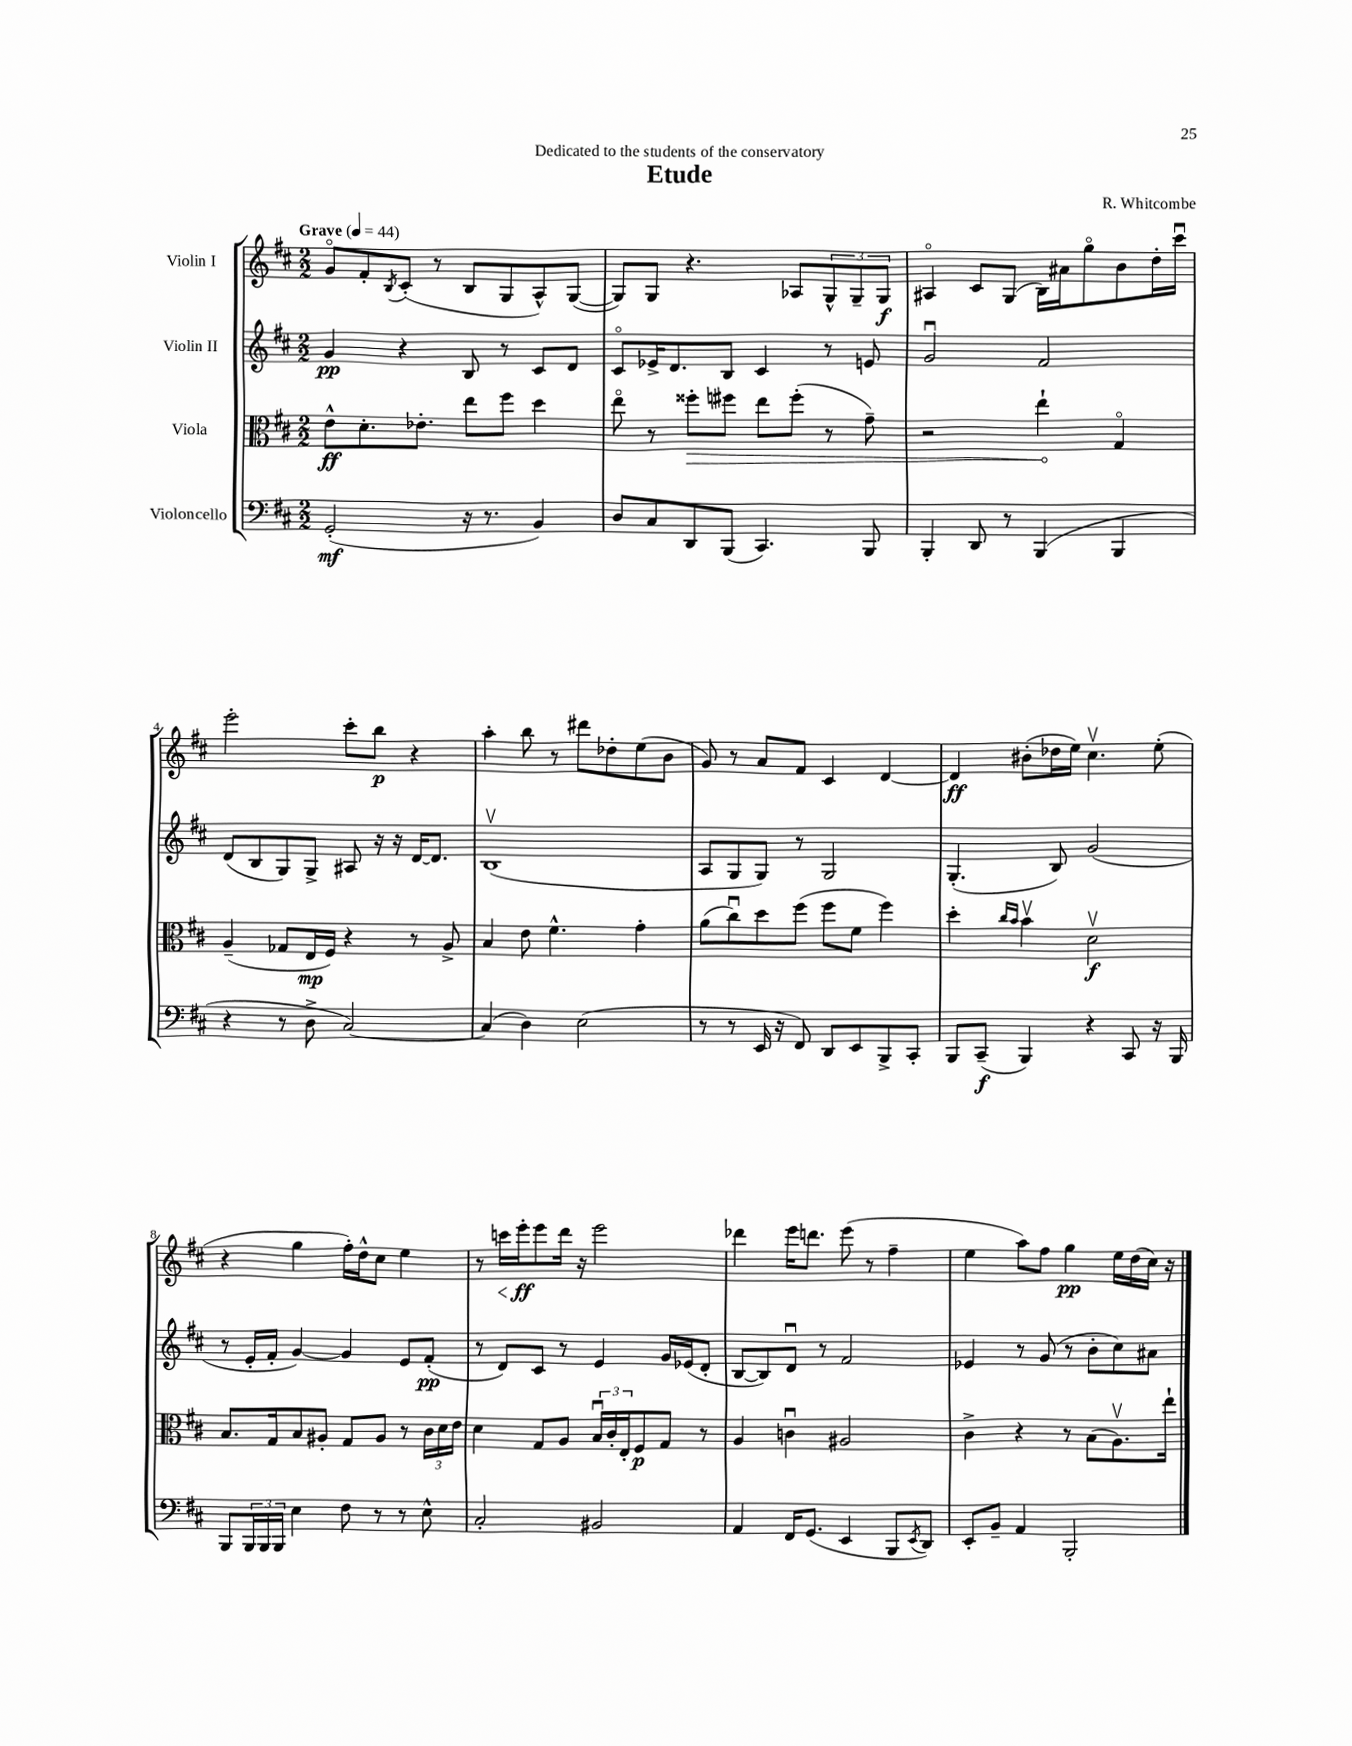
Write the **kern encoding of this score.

**kern	**kern	**kern	**kern
*staff4	*staff3	*staff2	*staff1
*clefF4	*clefC3	*clefG2	*clefG2
*k[f#c#]	*k[f#c#]	*k[f#c#]	*k[f#c#]
*M2/2	*M2/2	*M2/2	*M2/2
*MM44	*MM44	*MM44	*MM44
(2GG'/	8e^^\L	4g/	8go/L
.	8.d'\	.	8f#'/
.	.	.	8qB/
.	.	4r	(8c#'/J
.	8.e-'\J	.	.
.	.	.	8r
16r	8ee\L	8B/	8B/L
8.r	.	.	.
.	8ff#\J	8r	8G/
4BB/)	4dd\	8c#/L	8A^^/)
.	.	8d/J	([8G/J
=	=	=	=
8D/L	8eeo\	8c#o/L	8G/]L)
8C#/	8r	16e-^/K	8G/J
.	.	8.d/	.
8DD/	8ff##'\L	.	4.r
(8BBB/J	8ff#\J	8B/J	.
4.CC#/)	8ee\L	4c#/	.
.	(8ff#'\J	.	8A-/L
.	8r	8r	12G^^/
.	.	.	12G~/
8BBB/	8g~\)	8e/	.
.	.	.	12G/J
=	=	=	=
4BBB'/	2r	2gu/	4A#o/
8DD/	.	.	8c#/L
8r	.	.	(8G/J
(4BBB/	4ee`\	2f#/	16B\LL)
.	.	.	16a#\J
.	.	.	8ggo\
4BBB/	4Go/	.	8b\
.	.	.	16dd'\L
.	.	.	16ccc#u\JJ
=	=	=	=
4r	(4A~/	(8d/L	2eee'\
.	.	8B/	.
8r	8G-/L	8G/)	.
8D^\	16E/L	8G^/J	.
.	16F#/JJ)	.	.
[2C#/)	4r	8A#/	8ccc#'\L
.	.	16r	8bb\J
.	.	16r	.
.	8r	[16d/LK	4r
.	.	8.d/]J	.
.	8A^/	.	.
=	=	=	=
(4C#/]	4B/	(1Bv	4aa'\
4D\)	8e\	.	8bb\
.	4.f#^^\	.	8r
(2E\	.	.	8ddd#\L
.	.	.	8dd-'\
.	4g'\	.	(8ee\
.	.	.	8b\J
=	=	=	=
8r	(8a\L	8A/L	8g/)
8r	8cc#u\)	8G/	8r
16EE/	8dd\	8G/J)	8a/L
16r	.	.	.
8FF#/)	(8ff#\J	8r	8f#/J
8DD/L	8ff#\L	2G/	4c#/
8EE/	8f#\J	.	.
8BBB^/	4ff#\)	.	[4d/
8CC#'/J	.	.	.
=	=	=	=
8BBB/L	4dd'\	(4.G'/	4d/]
(8CC#~/J	.	.	.
.	16qqcc#/LL	.	.
.	16qqb/JJ	.	.
4BBB/)	4bv\	.	(8b#'\L
.	.	8B/)	16dd-\L
.	.	.	16ee\JJ)
4r	2dv\	(2g/	4.cc#v\
8CC#/	.	.	.
16r	.	.	(8ee'\
16BBB/	.	.	.
=	=	=	=
8BBB/L	8.B/L	8r	4r
24BBB/L	.	16e'/LL	.
24BBB/	.	.	.
.	16G/k	16f#'/JJ	.
24BBB/JJ	.	.	.
4E\	8B/	[4g/)	4gg\
.	8A#'/J	.	.
8F#\	8G/L	4g/]	16ff#'\LL)
.	.	.	16dd^^\J
8r	8A#/J	.	8cc#\J
8r	8r	8e/L	4ee\
8E^^\	24c#\LL	(8f#'/J	.
.	24d\	.	.
.	24e\JJ	.	.
=	=	=	=
2C#'/	4d\	8r	8r
.	.	8d/L)	16ccc\LL
.	.	.	16eee'\J
.	8G/L	8c#/J	8eee\
.	8A/J	8r	16ddd\Jk
.	.	.	16r
2BB#/	24Bu/LL	4e/	2eee\
.	24c#'/	.	.
.	24E'/J	.	.
.	8F#/	.	.
.	8G/J	16g/LL	.
.	.	(16e-/J	.
.	8r	8d'/J	.
=	=	=	=
4AA/	4A/	[8B/L	4ddd-\
.	.	8B/])	.
16FF#/LK	4cu\	8du/J	16eee\LK
(8.GG/J	.	.	8.ddd\J
.	.	8r	.
4EE/	2A#/	2f#/	(8eee\
.	.	.	8r
8BBB/L	.	.	4ff#~\
8qEE/	.	.	.
8DD/J)	.	.	.
=	=	=	=
8EE'/L	4c#^\	4e-/	4ee\
8BB~/J	.	.	.
4AA/	4r	8r	8aa\L)
.	.	(8g/	8ff#\J
2BBB'/	8r	8r	4gg\
.	(8B\L	8b'\L	.
.	8.Av\)	8cc#\)	16ee\LL
.	.	.	(16dd\
.	.	8a#\J	16cc#\JJ)
.	16ee`\Jk	.	16r
==	==	==	==
*-	*-	*-	*-
